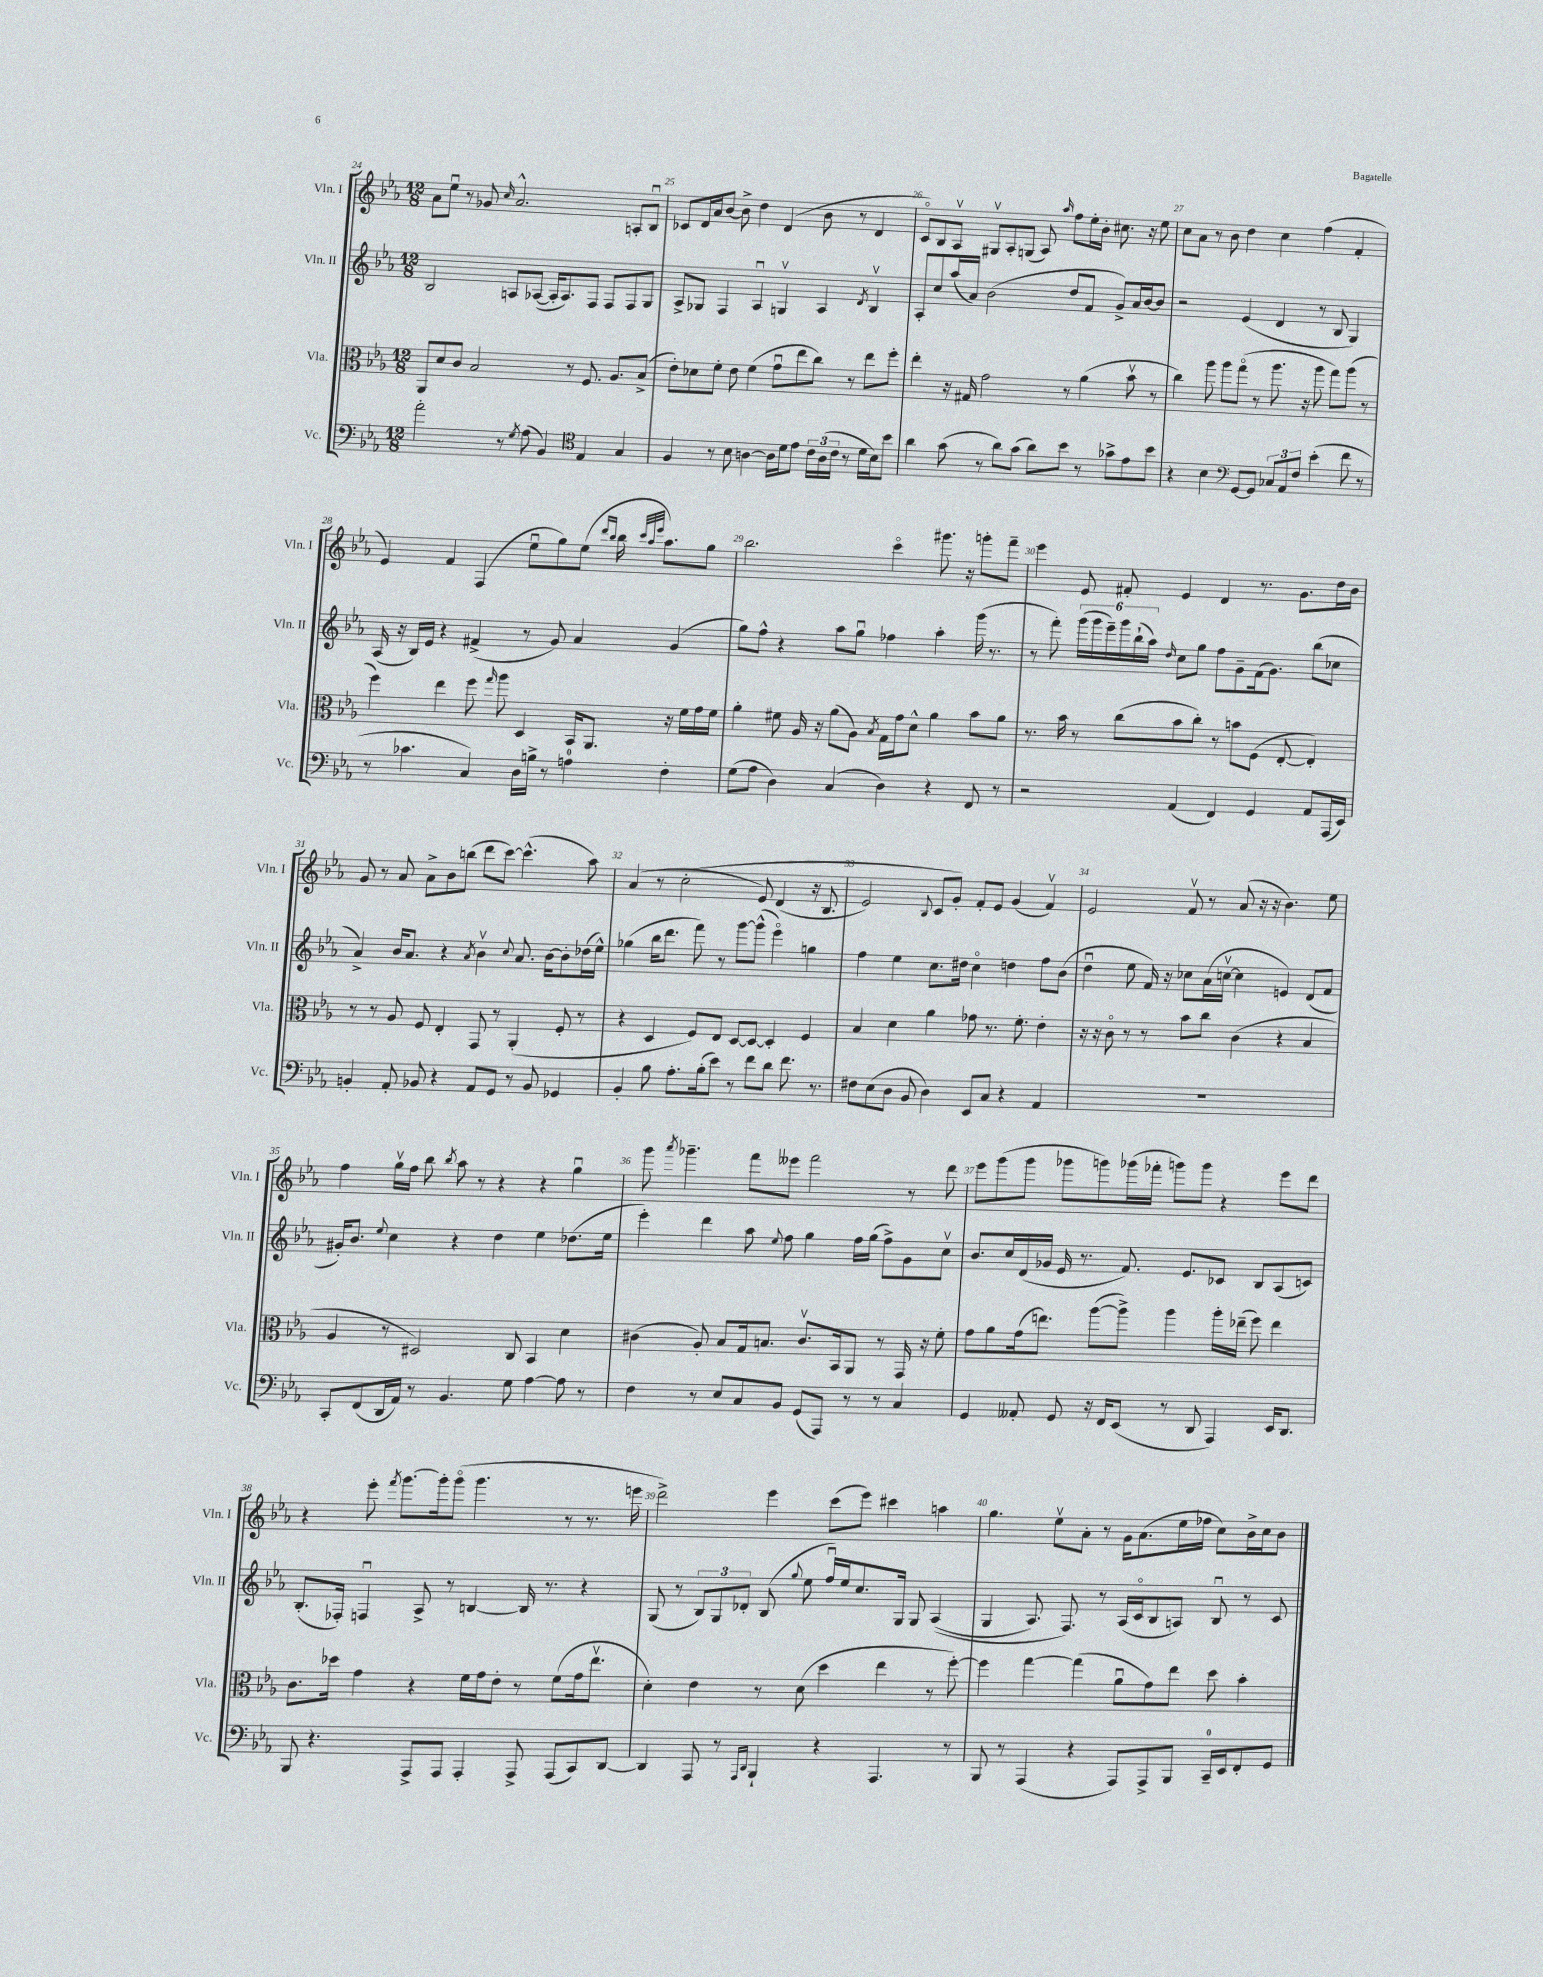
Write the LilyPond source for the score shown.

<<
\new StaffGroup <<
\new Staff = "s0" \with { instrumentName = "Vln. I" shortInstrumentName = "Vln. I" } {
    \clef treble \key ees \major \numericTimeSignature \time 12/8
    \autoBeamOff aes'8[ ees''8]\downbow r8 ges'8 \grace { c''16 } aes'2.-^ a8[-. bes8]\downbow |
    ces'8[ d'16 aes'16 bes'8]~ bes'8-> d''4 d'4( bes'8 r8 d'4 |
    c'8[\flageolet) bes8 aes8]\upbow gis8[\upbow aes8-. g8]( aes8) \grace { aes''16 } f''8[ ees''16-. bes'16]-. cis''8. r16 ees''8 |
    c''8[ aes'8] r8 bes'8 d''4 c''4 f''4( f'4-. |
    ees'4) f'4 f4( ees''8[\downbow g''8) ees''8]( \grace { d'''16[ bes''16] } bes''16 \grace { c'''32[ aes''32 ees'''32] } aes''8.[) g''8] |
    bes''2. c'''4\flageolet gis'''8. r16 g'''8[-. f'''8]-- |
    ees'''4 ees'8 fis'8-. ees'4 d'4 r8. g'8.[ d''16 bes'16] |
    g'8 r8 aes'8 aes'8[-> bes'8 b''8]( d'''8[ c'''8]~) c'''4.-^( aes''8) |
    aes'4( r8 c''2-.\( ees'8) d'4( r16 bes8. |
    ees'2) \appoggiatura { bes8 } c'8[ g'8]-.\) f'8[-. ees'8] g'4( f'4\upbow) |
    ees'2 f'8\upbow r8 aes'8( r16 r16 bes'4.) ees''8 |
    f''4 g''16[\upbow f''16] bes''8 \acciaccatura { bes''8 } aes''8 r8 r4 r4 g''4\downbow |
    g'''8 \acciaccatura { aes'''8 } ges'''4.-- f'''8[ eeses'''8] f'''2 r8 d'''8 |
    ees'''8[ g'''8( g'''8] ges'''8[ g'''8) ges'''16( fes'''16]-. g'''8[) g'''8] r4 ees'''8[ d'''8] |
    r4 ees'''8-. \acciaccatura { f'''8 } g'''8.[~ g'''16-. g'''8]\flageolet( g'''4. r8 r8. e'''16 |
    d'''2->) ees'''4 c'''8[( ees'''8]) cis'''4 a''4 |
    g''4. ees''8[\upbow aes'8]-. r8 g'16[ aes'8.( ees''16 fes''16] c''8[) bes'16-> c''16 bes'8] \bar "|." |
}
\new Staff = "s1" \with { instrumentName = "Vln. II" shortInstrumentName = "Vln. II" } {
    \clef treble \key ees \major \numericTimeSignature \time 12/8
    \autoBeamOff bes2 a8[ aes8]~( aes16[-. aes8.) f8] f8[ f8 g8] |
    aes8[-> ges8] f4 aes4\downbow g4\upbow aes4 \acciaccatura { d'8 } bes4\upbow |
    aes8[-. c''8 aes''16( aes'16]) bes'2( d''8[ f'8] g'8[->) aes'16 bes'16~ bes'8] |
    r2 ees'4( d'4 r8 bes8 g4) |
    aes16( r16 bes16[) ees'16] r4 fis'4->( r8 g'8) aes'4 g'4( |
    g''8[) f''8]-^ r4 aes''8[ g''8]\downbow fes''4 aes''4-. g'''16( r8. |
    r8 f'''8-.) \tuplet 6/4 { g'''16[( g'''16 ees'''16--) g'''16 bes''16-!( aes''16]) } \grace { d''16 } c''8[ g''8] f''8[ g'8-- f'16( g'8.]) bes''8[( ces''8] |
    aes'4->) bes'16[ aes'8.] r4 \acciaccatura { aes'8 } bes'4\upbow \appoggiatura { c''8 } aes'8. bes'16[~ bes'8-. des''16( ees''16]-^) |
    ges''4( bes''16[ d'''8.] f'''8) r8 g'''8[~ g'''8]-^( ees'''4\flageolet) g''4 |
    f''4 ees''4 c''8.[ dis''16] c''4\flageolet d''4 f''8[ bes'8]( |
    d''4\downbow ees''8 f'16) r16 ces''8[ aes'16( c''16]~\upbow c''4 e'4) d'8[( f'8] |
    gis'16[-.) bes'8.] \appoggiatura { ees''8 } c''4 r4 d''4 ees''4 des''8.[( ees''16] |
    ees'''4-.) d'''4 aes''8 \appoggiatura { ees''8 } f''8 g''4 f''16[ g''16]( f''8[->) g'8 c''8]\upbow |
    bes'8.[ c''16 d'16( ges'16] ees'16 r8. f'8.) ees'8.[ ces'8] bes8[ aes8( c'8]) |
    bes8.[-.( fes16]-.) f4\downbow aes8-> r8 b4~ b16 r8. r4 |
    g8( r8 \tuplet 3/2 { bes8[) g8 des'8]-. } bes8( \appoggiatura { g''8 } ees''8 f''16[\downbow) ees''16 c''8. g16] g8 aes4(\( |
    g4 aes8.) f8.\) r8 aes16[( c'16\flageolet bes8 a8]) bes8\downbow r8 c'8 \bar "|." |
}
\new Staff = "s2" \with { instrumentName = "Vla." shortInstrumentName = "Vla." } {
    \clef alto \key ees \major \numericTimeSignature \time 12/8
    \autoBeamOff aes,8[ d'8 c'8] bes2 r8 f8. aes8.[ bes8]->( |
    ees'8[-.) des'8 f'8]-. ees'8 f'4( g'8[\downbow ees''8 c''8]) r8 ees''8[ f''8]-. |
    ees''4-. r16 gis16 g'2 r8 aes'4( bes'8\upbow r8 |
    c''4) aes''8 aes''8[ g''8]\flageolet( r8 aes''8. r16 aes''8 g''8[) aes''8]( r8 |
    f''4) ees''4 f''8 \grace { g''16 } aes''8 d4 bes,16[ aes,8.] r16 f'16[ g'16 f'16] |
    aes'4-. fis'8 aes16 r16 aes'8[( aes8]) \acciaccatura { bes8 } g16[ g'16 d'8]-^ aes'4 bes'8[ aes'8] |
    r8. bes'16 r8 c''8[( bes'8 c''8]-.) r8 b'8[ f8]( ees8~-. ees4-.) |
    r8 r8 aes8 f8 ees4-. g,8 r8 aes,4-.( f8-. r8 |
    r4 d4 f8[) ees8] d8[~ d8]~ d4-. f4 |
    bes4 d'4 aes'4 ges'8 r8. f'8.-. ees'4-. |
    r16 r16 c'8\flageolet r8 r8 bes'8[ c''8] c'4( r4 bes4 |
    aes4 r8 dis2) c8 bes,4 d'4 |
    cis'4( aes8-.) bes8[ g16 b8.] cis'8.[\upbow bes,16 aes,8] r8 g,16 r16 f'8-. |
    g'8[ aes'8 g'16( e''8.]) aes''8[~( aes''8]->) aes''4 aes''16[-. ees''16]--( f''8) ees''4 |
    c'8.[ des''16] g'4 r4 f'16[ g'16 ees'8]-. r8 f'8[( g'16 ees''8.]\upbow |
    d'4-.) ees'4 r8 d'8( d''4 ees''4 r8 f''8~-.) |
    f''4 g''4~ g''4( aes'8[\downbow g'8) ees''8] d''8 bes'4-. \bar "|." |
}
\new Staff = "s3" \with { instrumentName = "Vc." shortInstrumentName = "Vc." } {
    \clef bass \key ees \major \numericTimeSignature \time 12/8
    \autoBeamOff aes'2-. r8 \acciaccatura { g8 } aes8( bes,4) \clef tenor ees4 g4 |
    f4 r8 bes8 a4~ a16[ d'16 ees'8] \tuplet 3/2 { c'16[ a16( c'16] } r8 d'16[ bes16) bes'8] |
    aes'4 g'8( r8 aes'8[) g'8]( aes'8[) bes'8] r8 ges'8[-> ees'8 bes'8] |
    r4 bes4 \clef bass g,8[~ g,8] \tuplet 3/2 { ces8[ aes,8 f8] } ees'4-.( f'8 r8 |
    r8 ces'4. c4) d16[ b16]-> r8 a4-0 f4-. |
    g8[( aes8] d4) c4( d4) r4 f,8 r8 |
    r2 aes,4( f,4) g,4 aes,8[ aes,,16( ees,16]) |
    b,4-. aes,8-. bes,8 r4 aes,8[ g,8] r8 bes,8 ges,4 |
    bes,4-. bes8 aes8.[-. bes16-.( ees'8]) r8 f'8[ d'8] f'8. r8. |
    fis8[ ees8( d8] bes,8 d4) ees,8[ c8] r4 aes,4 |
    R1. |
    c,8[-. f,8( d,16 aes,16]) r8 bes,4. g8 aes4~ aes8 r8 |
    f4 r8 ees8[ c8 bes,8] g,8[( aes,,8]) r8 r8 c4 |
    g,4 aeses,8-. g,8 r16 f,16[ ees,8]( r8 d,8 aes,,4) ees,16[ d,8.] |
    bes,,8 r4. aes,,8[-> aes,,8] aes,,4-. aes,,8-> aes,,8[( c,8) d,8]~ |
    d,4 aes,,8 r8 \grace { aes,,16[ d,16] } bes,,4-! r4 aes,,4. r8 |
    bes,,8 r8 aes,,4( r4 aes,,8[) aes,,8-> bes,,8] c,16[-0-- ees,16 f,8-. g,8] \bar "|." |
}
>>
>>
\layout { \context { \Score currentBarNumber = #24 \override BarNumber.break-visibility = ##(#f #t #t) barNumberVisibility = #all-bar-numbers-visible } }
